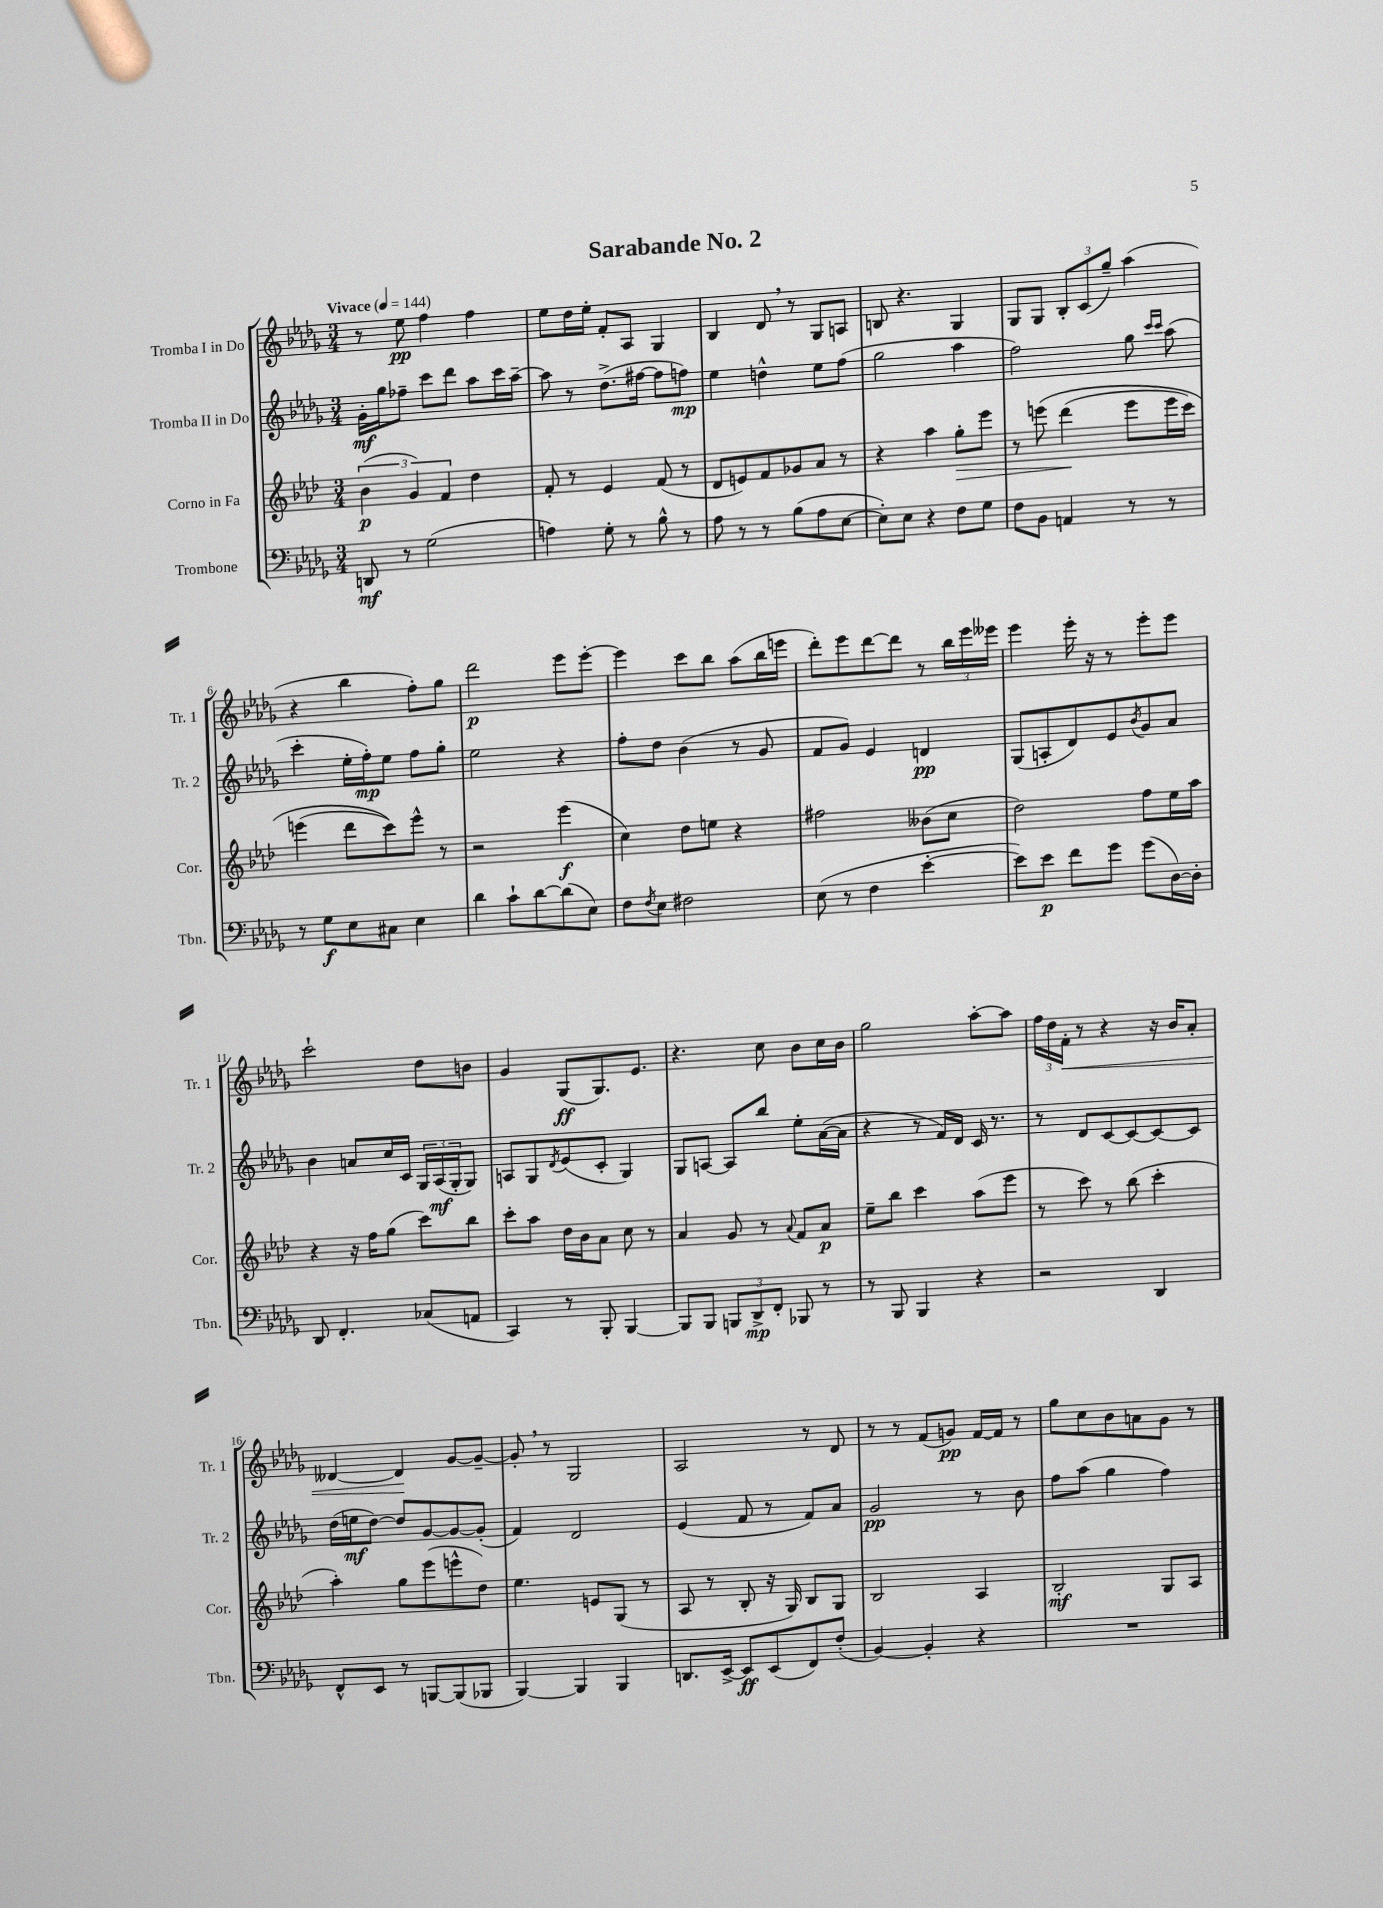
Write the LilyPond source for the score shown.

\header { title = "Sarabande No. 2" }
<<
\new StaffGroup <<
\new Staff = "s0" \with { instrumentName = "Tromba I in Do" shortInstrumentName = "Tr. 1" } {
    \clef treble \key des \major \numericTimeSignature \time 3/4 \tempo "Vivace" 4 = 144
    r8 ees''8\pp f''4 f''4 |
    ees''8 des''16 ees''16-. f'8-. aes8 ges4 |
    bes4 des'8 \breathe r8 ges8 a8 |
    b8 r4. ges4 |
    ges8 ges8 \tuplet 3/2 { bes8-. c'8( ges''8--) } aes''4( |
    r4 bes''4 f''8-.) ges''8 |
    des'''2\p ees'''8 ees'''8~-. |
    ees'''4 c'''8 bes''8 aes''8( bes''16 e'''16 |
    des'''8-.) ees'''8 des'''8~ des'''8 r8 \tuplet 3/2 { bes''16 ees'''16 eeses'''16 } |
    ees'''4 ees'''16-. r16 r8 ees'''8-. ees'''8 |
    c'''2-! des''8 b'8 |
    ges'4 ges8\ff( ges8.) ees'8. |
    r4. c''8 bes'8 c''16 bes'16 |
    ges''2 aes''8~-. aes''8 |
    \tuplet 3/2 { f''16 des''16 f'16-.\< } r8 r4 r16 bes'16 aes'8-. |
    deses'4~ deses'4\! ges'8~ ges'8~-- |
    ges'8-. \breathe r8 ges2 |
    aes2 r8 des'8 |
    r8 r8 f'8( g'8\pp) f'16~ f'16 r8 |
    ges''8 c''8 bes'8 a'8 ges'8 r8 \bar "|." |
}
\new Staff = "s1" \with { instrumentName = "Tromba II in Do" shortInstrumentName = "Tr. 2" } {
    \clef treble \key des \major \numericTimeSignature \time 3/4
    ges'16-.\mf ges''16 fes''8-- c'''8 des'''8 aes''8 c'''16 aes''16~-- |
    aes''8 r8 des''8.->( fis''16~ fis''8 f''8\mp) |
    ees''4 d''4-^ ees''8 f''8( |
    ges''2 aes''4 |
    f''2) ges''8 \grace { c'''16 c'''16 } aes''8( |
    c'''4-. ees''16-. f''16-.\mp) ees''8 f''8 ges''8-. |
    ees''2 r4 |
    f''8-. des''8 bes'4( r8 ges'8 |
    f'8 ges'8) ees'4 d'4\pp |
    ges8( a8-. des'8) ees'8 \acciaccatura { bes'8 } ges'8 aes'8 |
    bes'4 a'8 c''16 c'16 \tuplet 3/2 { ges16 aes16\mf( ges16-. } ges8) |
    a8 ges8 \acciaccatura { des'8 } ees'8( c'8-. ges4) |
    ges8 a8~ a8 bes''8 ees''8-. aes'16~( aes'16 |
    r4 r8 f'16) des'16 c'16 r8. |
    r8 des'8 c'8~ c'8~ c'8~ c'8 |
    des''16( e''16\mf des''8~) des''8 ges'8~ ges'8~ ges'8-.( |
    f'4) des'2 |
    ees'4( f'8 r8 f'8) aes'8 |
    ges'2\pp r8 bes'8 |
    f''8 aes''8( ges''4 f''4) \bar "|." |
}
\new Staff = "s2" \with { instrumentName = "Corno in Fa" shortInstrumentName = "Cor." } {
    \clef treble \key aes \major \numericTimeSignature \time 3/4
    \tuplet 3/2 { bes'4\p( g'4) f'4 } des''4 |
    f'8-. r8 ees'4 f'8( r8 |
    des'8 e'8) f'8 ges'8 aes'8 r8 |
    r4 aes''4 g''8-.\> ees'''8 |
    r8 e'''8\( des'''4\!( e'''8 e'''16 c'''16) |
    e'''4( des'''8 c'''8)\) e'''8-^ r8 |
    r2 ees'''4\f( |
    c''4) des''8 e''8 r4 |
    fis''2 beses'8( c''8 |
    des''2) f''8 ees''16 aes''16 |
    r4 r16 f''16 g''8( c'''8) bes''8 |
    c'''8-. aes''8 des''16 bes'16 aes'8 c''8 r8 |
    aes'4 g'8 r8 \appoggiatura { aes'8 } f'8 aes'8\p |
    ees''8-- bes''8 c'''4 aes''8( ees'''8 |
    r8 c'''8) r8 bes''8( c'''4-. |
    aes''4-.) g''8 ees'''8( e'''8-^ des''8) |
    ees''4. e'8 g8( r8 |
    aes8 r8 bes8-. r16 g16) bes8 g8 |
    bes2 aes4 |
    bes2-.\mf g8 aes8 \bar "|." |
}
\new Staff = "s3" \with { instrumentName = "Trombone" shortInstrumentName = "Tbn." } {
    \clef bass \key des \major \numericTimeSignature \time 3/4
    d,8\mf r8 ges2( |
    a4) ges8-. r8 bes8-^ r8 |
    aes8 r8 r8 bes8( aes8 ees8~ |
    ees8-.) ees8 r4 f8 ges8 |
    f8 bes,8 a,4 r8 r8 |
    r8 ges8\f ees8 cis8 ees4 |
    des'4 c'8-! des'8~ des'8( ees8) |
    f8 \acciaccatura { f8 } ees8 fis2 |
    ees8( r8 f4 ees'4~-. |
    ees'8) ees'8\p f'8 ges'8 ges'8( des16~) des16-. |
    des,8 f,4.-. ces8( a,8 |
    c,4) r8 bes,,8-. bes,,4~ |
    bes,,8 bes,,8 \tuplet 3/2 { b,,8 des,8->\mp f,8-. } bes,,8 r8 |
    r8 bes,,8 bes,,4 r4 |
    r2 des,4 |
    f,8-^ ees,8 r8 b,,8~ b,,8( bes,,8 |
    bes,,4~) bes,,4 bes,,4 |
    d,8. ees,16~-> ees,8\ff ees,8( f,8) f8-.( |
    bes,4~) bes,4-. r4 |
    R2. \bar "|." |
}
>>
>>
